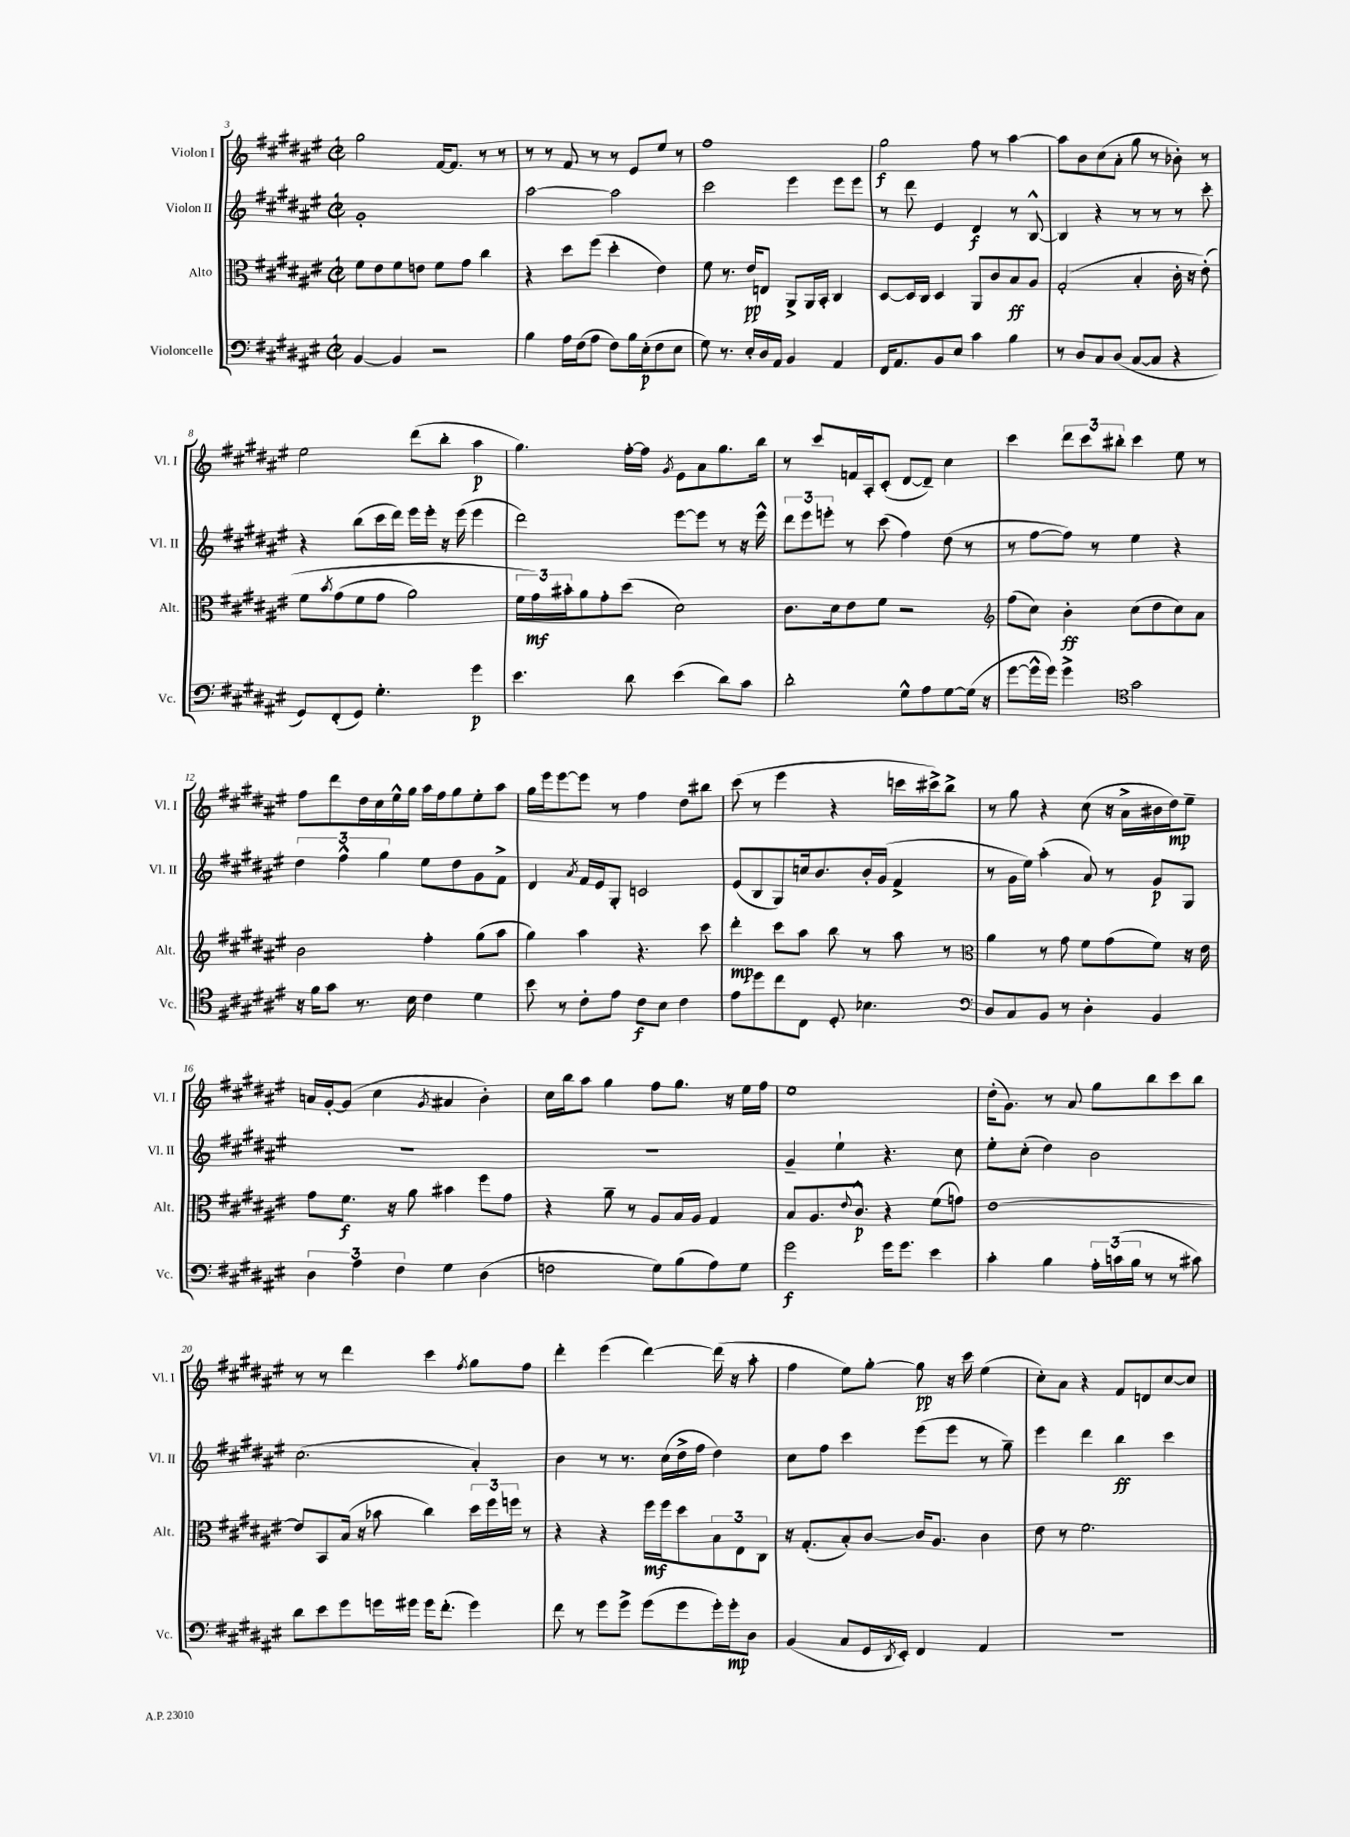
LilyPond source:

<<
\new StaffGroup <<
\new Staff = "s0" \with { instrumentName = "Violon I" shortInstrumentName = "Vl. I" } {
    \clef treble \key fis \major \defaultTimeSignature \time 2/2
    gis''2 fis'16~ fis'8. r8 r8 |
    r8 r8 fis'8 r8 r8 eis'8 eis''8 r8 |
    fis''1 |
    gis''2\f fis''8 r8 ais''4~ |
    ais''8 b'8 cis''8( ais'8-. gis''8 r8 bes'8-.) r8 |
    eis''2 dis'''8( b''8-. ais''4\p |
    gis''4.) fis''16~-. fis''16 \acciaccatura { gis'8 } eis'8 ais'8 gis''8. b''16 |
    r8 cis'''8 f'16 ais16-. cis'8-.( dis'8~ dis'8--) cis''4 |
    cis'''4 \tuplet 3/2 { dis'''8 cis'''8 bis''8-. } cis'''4 eis''8 r8 |
    fis''8 dis'''8 dis''16 cis''16 eis''16-^ gis''16 ais''16 fis''16 gis''8 eis''8-. ais''8 |
    gis''16 eis'''16 eis'''8~ eis'''8 r8 fis''4 dis''8 bis''8 |
    cis'''8( r8 eis'''4 r4 c'''16 cis'''16->) b''8-> |
    r8 gis''8 r4 cis''8( r16 ais'16-> bis'16 dis''16\mp) eis''8-- |
    a'16 gis'16~-. gis'8( cis''4 \acciaccatura { gis'8 } ais'4 b'4-.) |
    cis''16 b''16 ais''8 gis''4 fis''8 gis''8. r16 eis''16 fis''16 |
    eis''1 |
    dis''16-.( gis'8.) r8 ais'8 gis''8 b''8 cis'''8 b''8 |
    r8 r8 dis'''4 cis'''4 \acciaccatura { fis''8 } gis''8 fis''8 |
    dis'''4-. eis'''4( dis'''4~) dis'''16( r16 ais''8-. |
    fis''4 eis''8) gis''8~-. gis''8\pp r16 cis'''16 eis''4( |
    cis''8-.) ais'8 r4 fis'8 d'8 cis''8~ cis''8 \bar "|." |
}
\new Staff = "s1" \with { instrumentName = "Violon II" shortInstrumentName = "Vl. II" } {
    \clef treble \key fis \major \defaultTimeSignature \time 2/2
    gis'1-. |
    ais''2~ ais''2 |
    cis'''2 eis'''4 eis'''8 eis'''8 |
    r8 dis'''8 eis'4 dis'4\f r8 b8~-^ |
    b4 r4 r8 r8 r8 cis'''8-. |
    r4 b''8( cis'''16 dis'''16) eis'''16 eis'''16-. r16 eis'''16( eis'''4 |
    dis'''2) eis'''8~ eis'''8 r8 r16 eis'''16-^ |
    \tuplet 3/2 { dis'''8 eis'''8 e'''8-. } r8 cis'''8( fis''4) dis''8( r8 |
    r8 fis''8~ fis''8) r8 eis''4 r4 |
    \tuplet 3/2 { dis''4 fis''4-^ gis''4 } eis''8 dis''8 gis'8 fis'8-> |
    dis'4 \acciaccatura { ais'8 } fis'16 eis'16 gis8-. c'2 |
    eis'8( b8 gis8) c''16 b'8. b'16-. gis'16( fis'4-> |
    r8 gis'16 eis''16) ais''4-.( ais'8) r8 gis'8\p gis8 |
    R1 |
    R1 |
    gis'4-- eis''4-! r4. cis''8 |
    eis''8-. cis''8-.( dis''4) b'2 |
    cis''2.( ais'4-.) |
    b'4 r8 r8. cis''16( dis''16-> fis''16 dis''4) |
    cis''8 fis''8 cis'''4 eis'''8( eis'''8 r8 gis''8--) |
    eis'''4 dis'''4 b''4\ff cis'''4 \bar "|." |
}
\new Staff = "s2" \with { instrumentName = "Alto" shortInstrumentName = "Alt." } {
    \clef alto \key fis \major \defaultTimeSignature \time 2/2
    fis'8 eis'8 fis'8 e'8 fis'8 gis'8 cis''4 |
    r4 dis''8 fis''8( dis''4-. eis'4) |
    fis'8 r8. eis'16\pp e8 ais,8-> ais,16 b,16-. cis4 |
    dis8~ dis16 cis16 dis4 ais,8 cis'8 b8\ff ais8 |
    gis2-.( b4-. cis'16-. r16 eis'8-.)\( |
    fis'8 \acciaccatura { b'8 } gis'8( fis'8 gis'8 ais'2) |
    \tuplet 3/2 { fis'16 gis'16\mf\) bis'16-. } ais'8 gis'8-. dis''8( dis'2) |
    cis'8. dis'16 eis'8 fis'8 r2 |
    \clef treble fis''8( cis''8) b'4-.\ff cis''8( dis''8 cis''8) ais'8 |
    b'2 fis''4-. gis''8( ais''8 |
    gis''4) ais''4 r4. cis'''8 |
    dis'''4-.\mp cis'''8 ais''8 b''8 r8 ais''8 r8 |
    \clef alto ais'4 r8 gis'8 fis'8 gis'8( fis'8) r16 eis'16 |
    gis'8 fis'8.\f r16 ais'8 bis'4 fis''8 gis'8 |
    r4 ais'8-- r8 ais8 b16 ais16 gis4 |
    b8 ais8. \appoggiatura { eis'8 } cis'8.-^\p r4 fis'8( g'8) |
    eis'1~ |
    eis'8 b,8 b16( r16 bes'8 cis''4) \tuplet 3/2 { dis''16 fis''16 f''16 } r8 |
    r4 r4 fis''16\mf fis''16 dis''8 \tuplet 3/2 { b8 eis8 cis8 } |
    r16 gis8.-.( b8-.) cis'8~ cis'16 ais8. cis'4 |
    eis'8 r8 fis'2. \bar "|." |
}
\new Staff = "s3" \with { instrumentName = "Violoncelle" shortInstrumentName = "Vc." } {
    \clef bass \key fis \major \defaultTimeSignature \time 2/2
    b,4~ b,4 r2 |
    b4 ais16 fis16( ais8 fis8) b16 eis16-.\p( fis8 eis8 |
    gis8) r8. eis16-. dis16 ais,16 b,4 ais,4 |
    fis,16 ais,8. b,8 eis8 cis'4 b4 |
    r8 dis8 cis8 dis8( cis8~ cis8 r4 |
    gis,8) fis,8-.( gis,8) gis4.-. gis'4\p |
    eis'4. dis'8 eis'4( dis'8) cis'8 |
    dis'2-. gis8-^ ais8 gis8~ gis16( r16 |
    gis'8~ gis'16-^ gis'16) gis'4-> \clef tenor gis'2 |
    r16 fis'16 gis'8 r8. b16 cis'4 dis'4 |
    b'8 r8 cis'8-. eis'8 cis'8\f b8 cis'4 |
    eis'8 dis''8 cis''8 cis8 dis8-. bes4. |
    \clef bass dis8 cis8 b,8 r8 dis4-. b,4 |
    \tuplet 3/2 { dis4 ais4 fis4 } gis4 dis4( |
    f2 gis8) b8( ais8) gis8 |
    gis'2\f gis'16 gis'8. eis'4 |
    cis'4-. b4 \tuplet 3/2 { ais16-. c'16( b16 } r8 r8 cis'8) |
    dis'8 eis'8 gis'8 g'16 gis'16 gis'16 fis'8.-.( gis'4) |
    fis'8 r8 gis'8 gis'8-> gis'8( gis'8 gis'16-.) gis'16-.\mp dis8 |
    b,4( cis8 gis,16 \acciaccatura { dis,8 } eis,16-.) fis,4 ais,4 |
    R1 \bar "|." |
}
>>
>>
\layout { \context { \Score currentBarNumber = #3 } }
